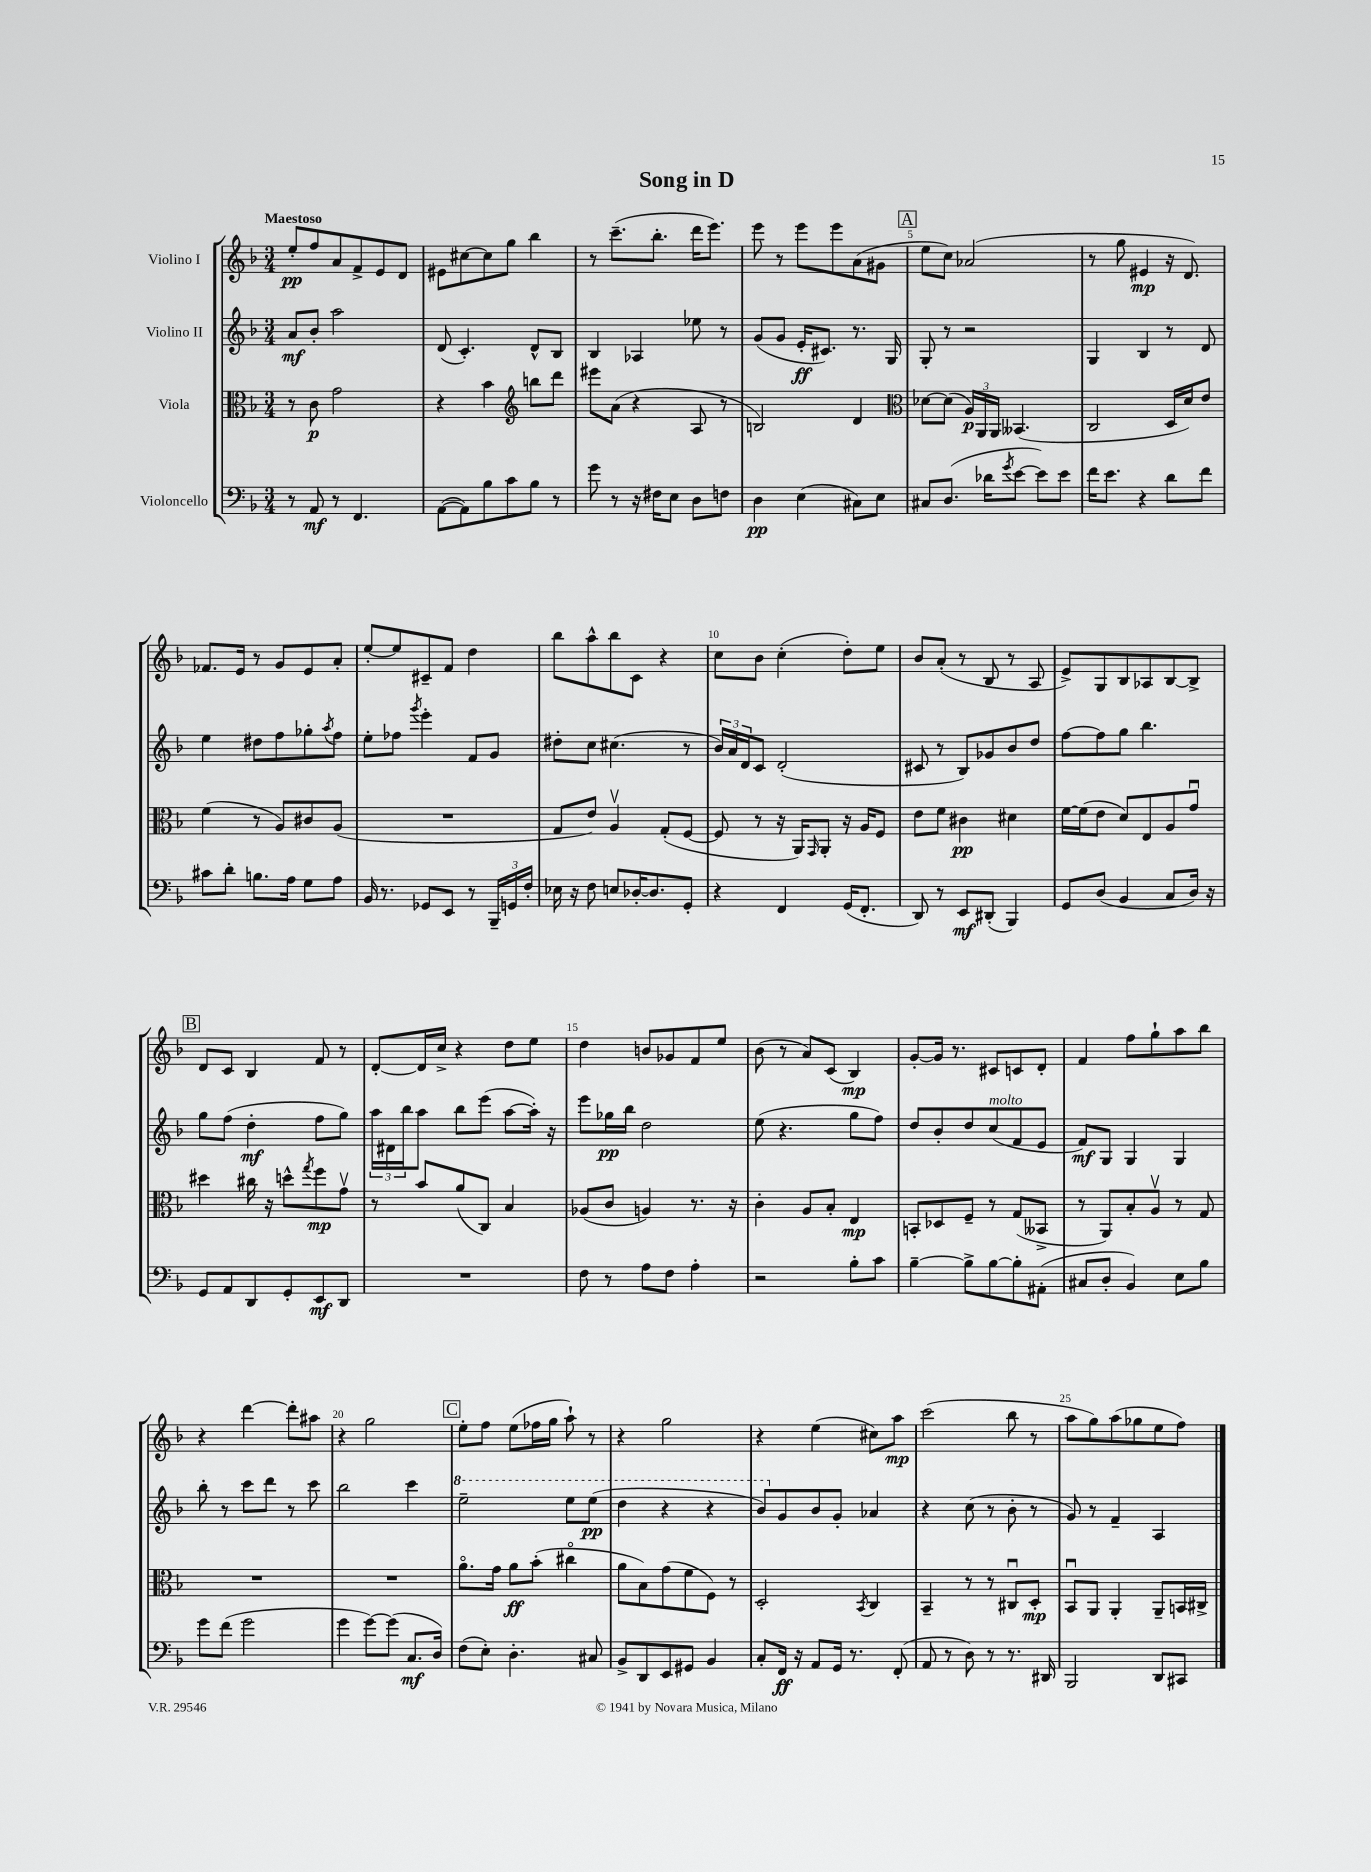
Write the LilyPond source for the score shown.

\header { title = "Song in D" }
<<
\new StaffGroup <<
\new Staff = "s0" \with { instrumentName = "Violino I" } {
    \clef treble \key f \major \numericTimeSignature \time 3/4 \tempo "Maestoso"
    e''8-.\pp f''8 a'8 f'8-> e'8 d'8 |
    eis'8 cis''8~ cis''8 g''8 bes''4 |
    r8 c'''8.--( bes''8.-. d'''16 e'''8.) |
    e'''8 r8 e'''8 e'''8 a'8( gis'8 |
    \mark \markup { \box "A" } e''8 c''8) aes'2( |
    r8 g''8 eis'4\mp r16 d'8.) |
    fes'8. e'16 r8 g'8 e'8 a'8-. |
    e''8~-. e''8 cis'8-- f'8 d''4 |
    bes''8 a''8-^ bes''8 c'8 r4 |
    c''8 bes'8 c''4-.( d''8-.) e''8 |
    bes'8 a'8-.( r8 bes8 r8 a8 |
    e'8->) g8 bes8 aes8 bes8~ bes8-> |
    \mark \markup { \box "B" } d'8 c'8 bes4 f'8 r8 |
    d'8~-. d'16 c''16-> r4 d''8 e''8 |
    d''4 b'8 ges'8 f'8 e''8 |
    bes'8( r8 a'8) c'8( bes4\mp) |
    g'8~-. g'16 r8. cis'8 c'8 d'8-. |
    f'4 f''8 g''8-! a''8 bes''8 |
    r4 d'''4~ d'''8-. ais''8 |
    r4 g''2 |
    \mark \markup { \box "C" } e''8-. f''8 e''8( fes''16 g''16 a''8-!) r8 |
    r4 g''2 |
    r4 e''4( cis''8) a''8\mp |
    c'''2( bes''8 r8 |
    a''8 g''8) a''8( ges''8 e''8 f''8) \bar "|." |
}
\new Staff = "s1" \with { instrumentName = "Violino II" } {
    \clef treble \key f \major \numericTimeSignature \time 3/4
    a'8\mf bes'8-. a''2 |
    d'8( c'4.-.) d'8-^ bes8 |
    bes4 aes4 ees''8 r8 |
    g'8( g'8 e'16-.\ff cis'8.) r8. g16 |
    \mark \markup { \box "A" } g8-. r8 r2 |
    g4 bes4 r8 d'8 |
    e''4 dis''8 f''8 ges''8-. \acciaccatura { a''8 } f''8 |
    e''8-. fes''8 \acciaccatura { g'''8 } e'''4-. f'8 g'8 |
    dis''8-. c''8 cis''4.( r8 |
    \tuplet 3/2 { bes'16) a'16 d'16 } c'8 d'2-.( |
    cis'8 r8 bes8) ges'8 bes'8 d''8 |
    f''8~ f''8 g''8 bes''4. |
    \mark \markup { \box "B" } g''8 f''8( d''4-.\mf f''8 g''8) |
    \tuplet 3/2 { a''16 dis'16 bes''16 } a''8 bes''8 e'''8( a''8~ a''16-.) r16 |
    e'''8 ges''16\pp bes''16 d''2 |
    e''8( r4. g''8 f''8) |
    d''8 bes'8-. d''8 c''8^\markup { \italic "molto" }( f'8 e'8 |
    f'8\mf) g8 g4 g4 |
    bes''8-. r8 c'''8 d'''8 r8 c'''8 |
    bes''2 c'''4 |
    \mark \markup { \box "C" } \ottava #1 e'''2-- e'''8 e'''8\pp( |
    d'''4 r4 r4 |
    bes''8) \ottava #0 g'8 bes'8 g'8-. aes'4 |
    r4 c''8( r8 bes'8-. r8 |
    g'8) r8 f'4-- a4 \bar "|." |
}
\new Staff = "s2" \with { instrumentName = "Viola" } {
    \clef alto \key f \major \numericTimeSignature \time 3/4
    r8 c'8\p g'2 |
    r4 bes'4 \clef treble b''8 d'''8 |
    eis'''8 a'8( r4 a8 r8 |
    b2) d'4 |
    \mark \markup { \box "A" } \clef alto des'8~ des'8( \tuplet 3/2 { a16\p) a,16 a,16 } beses,4.( |
    c2 d16 d'16) e'8 |
    f'4( r8 a8) cis'8 a8( |
    R2. |
    g8 e'8) a4\upbow g8-.( f8~ |
    f8 r8 r16 a,16) \grace { g,16 } a,8-. r16 a16 f8 |
    e'8 f'8 cis'4\pp dis'4 |
    f'16~ f'16( e'8 d'8) e8 a8 g'8\downbow |
    \mark \markup { \box "B" } dis''4 cis''16 r16 d''8-^ \acciaccatura { g''8 } f''8\mp g'8\upbow |
    r8 bes'8 a'8( c8) bes4 |
    aes8( c'8 a4) r8. r16 |
    c'4-. a8 bes8-. e4\mp |
    b,8-. des8 f8-- r8 g8( beses,8-> |
    r8 a,8) bes8-. a8\upbow r8 g8 |
    R2. |
    R2. |
    \mark \markup { \box "C" } a'8.\flageolet g'16 a'8\ff bes'8-.( cis''4\flageolet |
    a'8 bes8) g'8( f'8 f8) r8 |
    d2-. \acciaccatura { bes,8 } c4 |
    bes,4-- r8 r8 cis8\downbow d8-.\mp |
    bes,8\downbow a,8 a,4-. a,8-- b,16 cis16-> \bar "|." |
}
\new Staff = "s3" \with { instrumentName = "Violoncello" } {
    \clef bass \key f \major \numericTimeSignature \time 3/4
    r8 a,8\mf r8 f,4. |
    a,8~( a,8) bes8 c'8 bes8 r8 |
    g'8 r8 r16 fis16 e8 d8 f8 |
    d4\pp e4( cis8) e8 |
    \mark \markup { \box "A" } cis8 d8.( des'16 \acciaccatura { g'8 } e'8~ e'8) e'8 |
    f'16 e'8. r4 d'8 f'8 |
    cis'8 d'8-. b8. a16 g8 a8 |
    bes,16 r8. ges,8 e,8 r8 \tuplet 3/2 { bes,,16-- g,16 f16-. } |
    ees16 r16 f8 e8 des16~-. des8. g,8-. |
    r4 f,4 g,16( f,8.-. |
    d,8) r8 e,8\mf dis,8-.( bes,,4) |
    g,8 d8( bes,4 c8 d16) r16 |
    \mark \markup { \box "B" } g,8 a,8 d,8 g,8-. e,8\mf d,8 |
    R2. |
    f8 r8 a8 f8 a4-. |
    r2 bes8-. c'8 |
    bes4~-- bes8-> bes8~ bes8-. ais,8-.( |
    cis8 d8-. bes,4) e8 bes8 |
    g'8 f'8( g'2 |
    g'4 g'8~) g'8( c8.\mf d16) |
    \mark \markup { \box "C" } f8( e8-.) d4.-. cis8 |
    bes,8-> d,8 e,8 gis,8 bes,4 |
    c8-. f,16\ff r16 a,8 g,16 r8. f,8-.( |
    a,8 r8 d8) r8 r8. dis,16 |
    bes,,2 d,8 cis,8 \bar "|." |
}
>>
>>
\layout { \context { \Score \override BarNumber.break-visibility = ##(#f #t #t) barNumberVisibility = #(every-nth-bar-number-visible 5) } }
